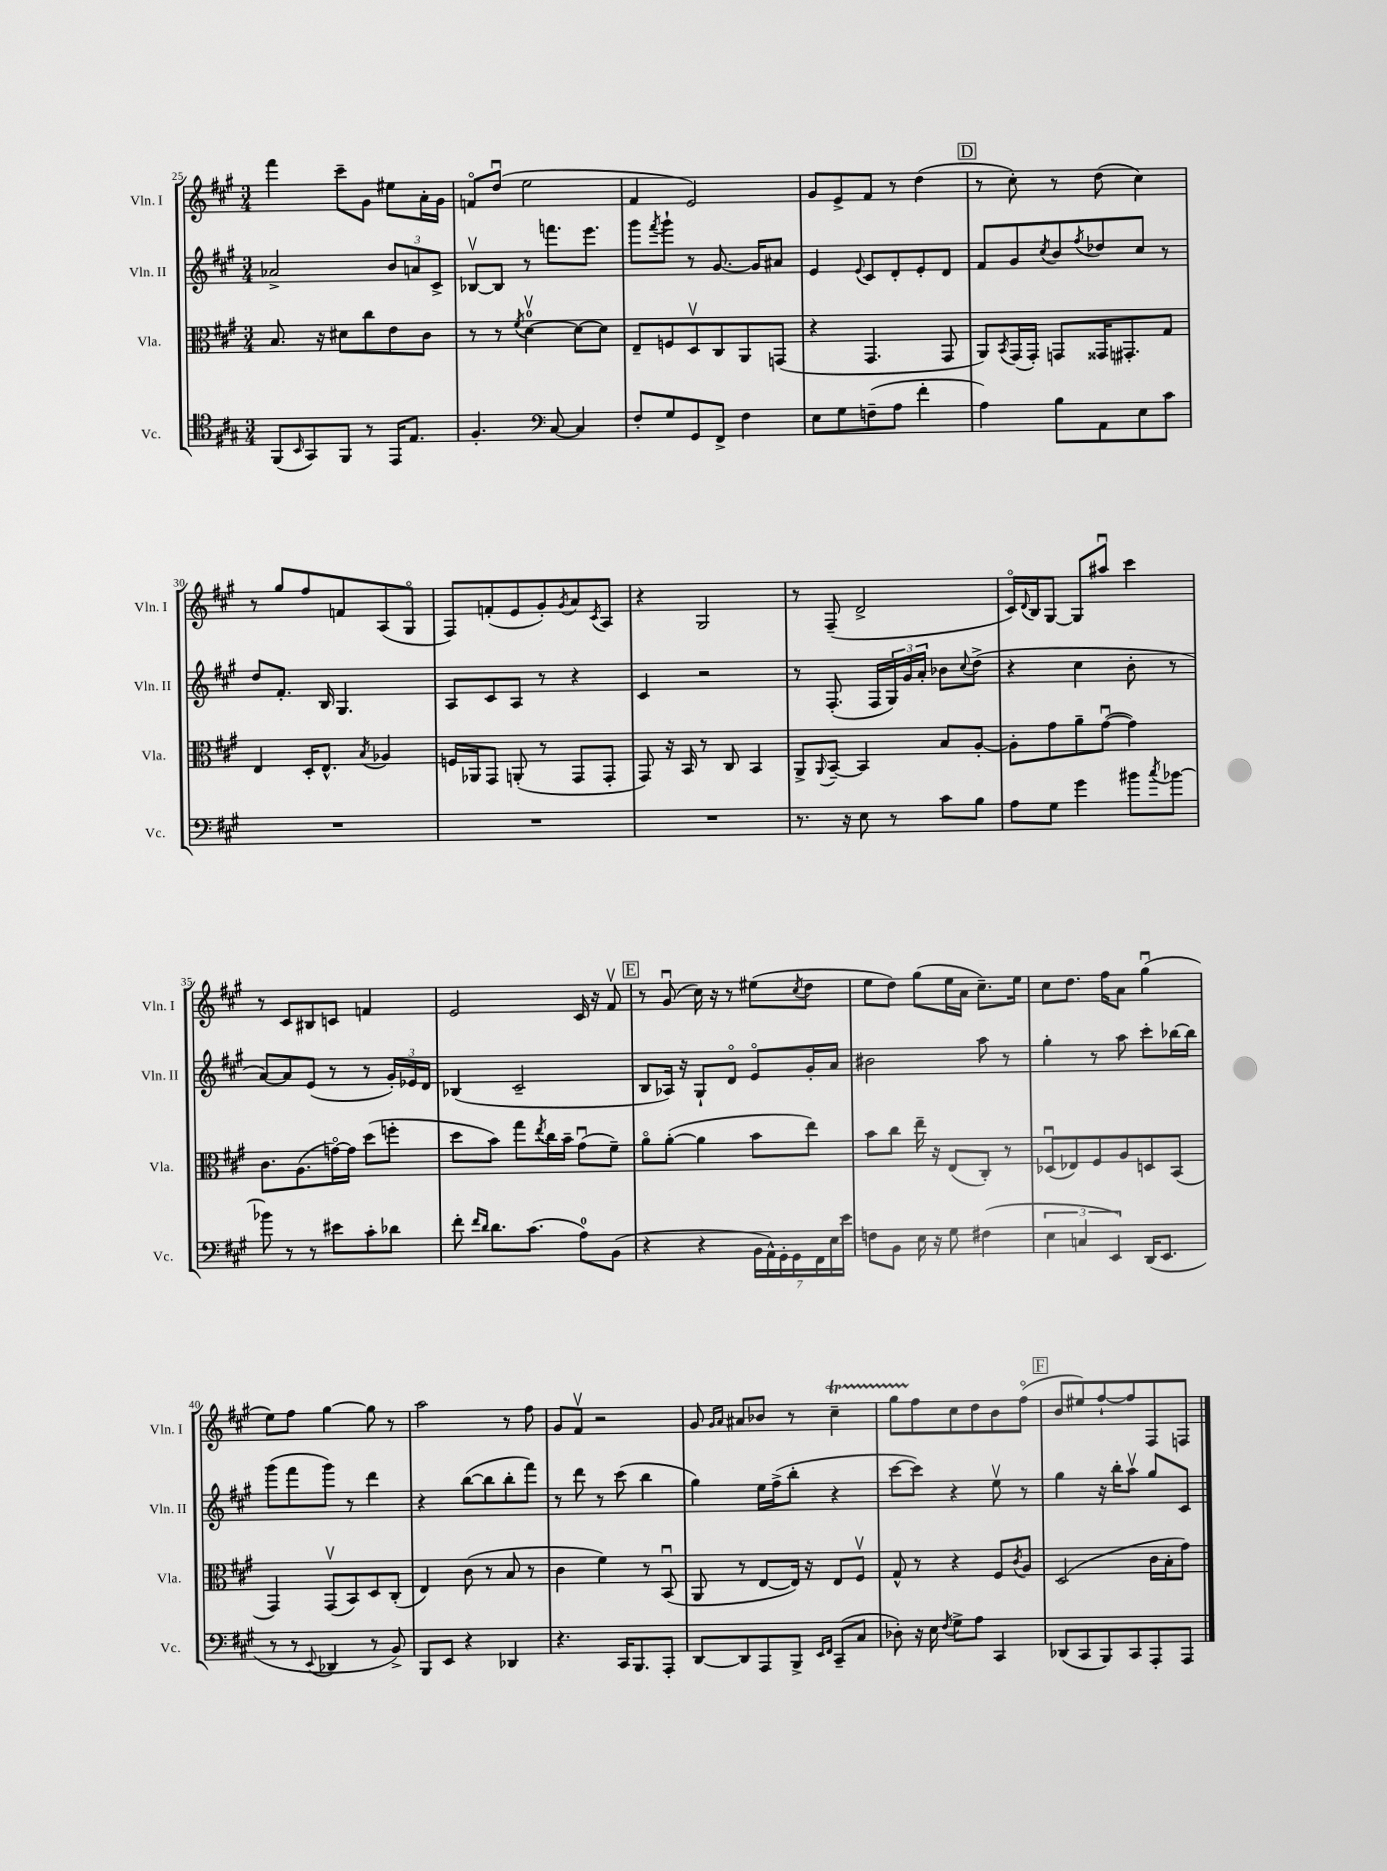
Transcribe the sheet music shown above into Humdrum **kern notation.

**kern	**kern	**kern	**kern
*staff4	*staff3	*staff2	*staff1
*clefC4	*clefC3	*clefG2	*clefG2
*k[f#c#g#]	*k[f#c#g#]	*k[f#c#g#]	*k[f#c#g#]
*M3/4	*M3/4	*M3/4	*M3/4
(8FF#/L	8.B/	2a-^/	4fff#\
16qqBB/	.	.	.
8GG#/)	.	.	.
.	16r	.	.
8FF#/J	8d#\L	.	8ccc#~\L
8r	8cc#\	.	8g#\J
16EE/LK	8e\	12b/L	8ee#\L
8.E/J	.	.	.
.	.	12a/	.
.	8c#\J	.	16a'\L
.	.	12c#^/J	.
.	.	.	16g#\JJ
=	=	=	=
4.F#'/	8r	[8B-v/L	8fo/L
.	8r	8B-/]J	(8ddu/J
.	8qf#/	.	.
.	[4dv\	8r	2ee\
*clefF4	*	*	*
[8C#/	.	8.fff\L	.
4C#/]	8d\_L	.	.
.	.	8.eee\J	.
.	8d\]J	.	.
=	=	=	=
8F#'/L	8E~/L	8ggg#\L	4f#/
.	.	8qfff#/	.
8G#/	8F/	8ggg#`\J	.
8GG#/	8Dv/	8r	2e/)
8FF#^/J	8C#/	[8.g#/	.
4F#\	8AA/	.	.
.	.	16g#/]LK	.
.	(8GG/J	8a#/J	.
=	=	=	=
8E\L	4r	4e/	8g#/L
8G#\	.	.	8e^/
.	.	8qqe/	.
(8F~\	4.GG#/	8c#/L	8f#/J
8A\J	.	8d'/	8r
4f#'\	.	8e'/	(4dd\
.	8GG#/	8d/J	.
=	=	=	=
4A\)	8AA/L)	8f#/L	8r
.	8qBB/	.	.
.	(16GG#/L	8g#/	8cc#'\)
.	16GG#'/JJ)	.	.
.	.	8qcc#/	.
8B\L	8GG/L	8b/	8r
.	.	8qff#/	.
8AA\	16GG##/K	8dd-/	(8dd\
.	8.GG#'/	.	.
8E\	.	8cc#/J	4cc#\)
8c#\J	8G#/J	8r	.
=	=	=	=
2.r	4E/	8dd/L	8r
.	.	8.f#'/J	8gg#/L
.	16D'/LK	.	8ff#/
.	8.E^^/J	16B/	.
.	.	4.G#/	8f/
.	8qB/	.	.
.	4A-/	.	(8A/
.	.	.	8G#o/J
=	=	=	=
2.r	16F/LL	8A/L	8F#/L)
.	16AA-/J	.	.
.	8GG#/J	8c#/	(8f'/
.	(8AA'/	8A/J	8e/
.	8r	8r	8g#'/)
.	.	.	8qg#/
.	8GG#/L	4r	8a/
.	.	.	8qc#/
.	8GG#'/J	.	8A/J
=	=	=	=
2.r	8GG#/)	4c#/	4r
.	16r	.	.
.	16BB/	.	.
.	8r	2r	2G#/
.	8C#/	.	.
.	4BB/	.	.
=	=	=	=
8.r	8AA^/L	8r	8r
.	8qqAA/	.	.
.	[8BB~/J	(8.F#'/	(8F#~/
16r	.	.	.
8E\	4BB/]	.	2d^/
.	.	16F#/LL	.
8r	.	24G#/)	.
.	.	24g#/	.
.	.	24a'/JJ	.
8c#\L	8B/L	8b-\L	.
.	.	8qqcc#/	.
8B\J	[8A'/J	(8dd^\J	.
=	=	=	=
8A\L	8A'\]L	4r	16c#o/LL)
.	.	.	8qqd/
.	.	.	16B/J
8G#\J	8g#\	.	[8G#/J
4g#\	8a~\	4cc#\	8G#/]L
.	([8g#u\J	.	8aa#u/J
8b#\L	4g#\])	8b'\	4ccc#\
8qcc#/	.	.	.
[8b-\J	.	8r	.
=	=	=	=
8b-\]	8.c#\L	[8a/L)	8r
8r	.	8a/]	8c#/L
.	(8.A\	.	.
8r	.	(8e/J	8B#/
8e#\L	[16go\L)	8r	8c/J
.	16g\]JJ	.	.
8c#'\	(8dd\L	8r	4f/
8d-\J	8ff'\J	24g#'/LL)	.
.	.	24e-/	.
.	.	24d/JJ	.
=	=	=	=
8f#'\	8dd\L	(4B-/	2e/
16qqf#/LL	.	.	.
16qqd/JJ	.	.	.
8.d\L	8b\J)	.	.
.	8gg#\L	2c#~/	.
(8.c#\J	.	.	.
.	8qee/	.	.
.	16cc#\L	.	.
.	16b~\JJ	.	.
8A\L)	(8g#u\L	.	16c#/
.	.	.	16r
(8BB\J	8f#~\J)	.	8f#v/
=	=	=	=
4r	8ao\L	8B/L	8r
.	([8a'\J	16A-/Jk)	(8g#u/
.	.	16r	.
4r	4a\]	8G#`/L	16cc#\)
.	.	.	16r
.	.	8do/J	8r
28BB\LL	8b\L	8eo/L	(8ee#\L
28AA^^\)	.	.	.
28GG#'\	.	.	.
28GG#\	.	.	.
.	.	.	8qcc#/
.	8ee\J)	16g#'/L	8dd\J
28FF#\	.	.	.
28E\	.	.	.
.	.	16a/JJ	.
28e\JJ	.	.	.
=	=	=	=
8F\L	8b\L	2b#\	8ee\L
8BB\J	8cc#\J	.	8dd\J)
16E\	16ee~\	.	(8gg#\L
16r	16r	.	.
8G#\	(8E/L	.	16ee\L
.	.	.	16a\JJ
(4F#\	8C#'/J)	8aa\	8.cc#~\L)
.	8r	8r	.
.	.	.	16ee\Jk
=	=	=	=
6E\	(8D-u/L	4gg#'\	8cc#\L
.	8E-/)	.	8.dd\J
6C/	.	.	.
.	8F#/	8r	.
.	.	.	16ff#\LK
6EE/)	.	.	.
.	8A/	8aa\	8a\J
(16DD/LK	8D/	8ccc#'\L	(4gg#u\
8.EE/J	.	.	.
.	(8BB/J	[16bb-\L	.
.	.	16bb-\]JJ	.
=	=	=	=
8r	4GG#/)	(8ggg#\L	8ee\L)
8r	.	8fff#\	8ff#\J
8qqEE/	.	.	.
4DD-/	(8GG#v/L	8ggg#\J)	[4gg#\
.	8BB/)	8r	.
8r	8D/	4ddd\	8gg#\]
8BB^/)	(8C#'/J	.	8r
=	=	=	=
8BBB/L	4E/)	4r	2aa\
8EE/J	.	.	.
4r	(8c#\	([8bb\L	.
.	8r	8bb\]	.
4DD-/	8B/	8bb'\	8r
.	8r	8fff#\J)	8ff#\
=	=	=	=
4.r	4c#\	8r	8g#/L
.	.	8ddd\	8f#v/J
.	4f#\)	8r	2r
16CC#/LK	.	(8ccc#\	.
8.BBB/	.	.	.
.	8r	4bb\	.
8AAA'/J	(8BBu/	.	.
=	=	=	=
[8DD/L	8AA/	4gg#\)	8g#/
.	.	.	16qqg#/LL
.	.	.	16qqa/JJ
8DD/]	8r	.	8a#/L
8AAA/	[8E/L	16ee\LL	8b-/J
.	.	(16ff#^\J	.
8BBB^/J	16E/]Jk)	8bb'\J	8r
.	16r	.	.
16qqEE/LL	.	.	.
16qqFF#/JJ	.	.	.
(8CC#~/L	8E/L	4r	4cc#~\
8C#/J	8F#v/J	.	.
=	=	=	=
8D-'\)	8G#^^/	[8ccc#\L	8gg#\L
16r	8r	8ccc#\]J)	8ff#\
16E\	.	.	.
8qF#/	.	.	.
8G#^\L	4r	4r	8cc#\
8A\J	.	.	8dd\
4CC#/	8F#/L	8eev\	8b\
.	8qc#/	.	.
.	8A/J	8r	(8ff#o\J
=	=	=	=
(8DD-/L	(2D/	4gg#\	8b/L
8CC#/	.	.	8ee#/)
8BBB/)	.	16r	[8ff#`/
.	.	16bb'\LK	.
8CC#/	.	8aav\J	8ff#/]
8AAA'/	16c#\LL	8gg#/L	8F#/
.	16B'\J	.	.
8AAA/J	8g#\J)	8c#/J	8F/J
==	==	==	==
*-	*-	*-	*-
